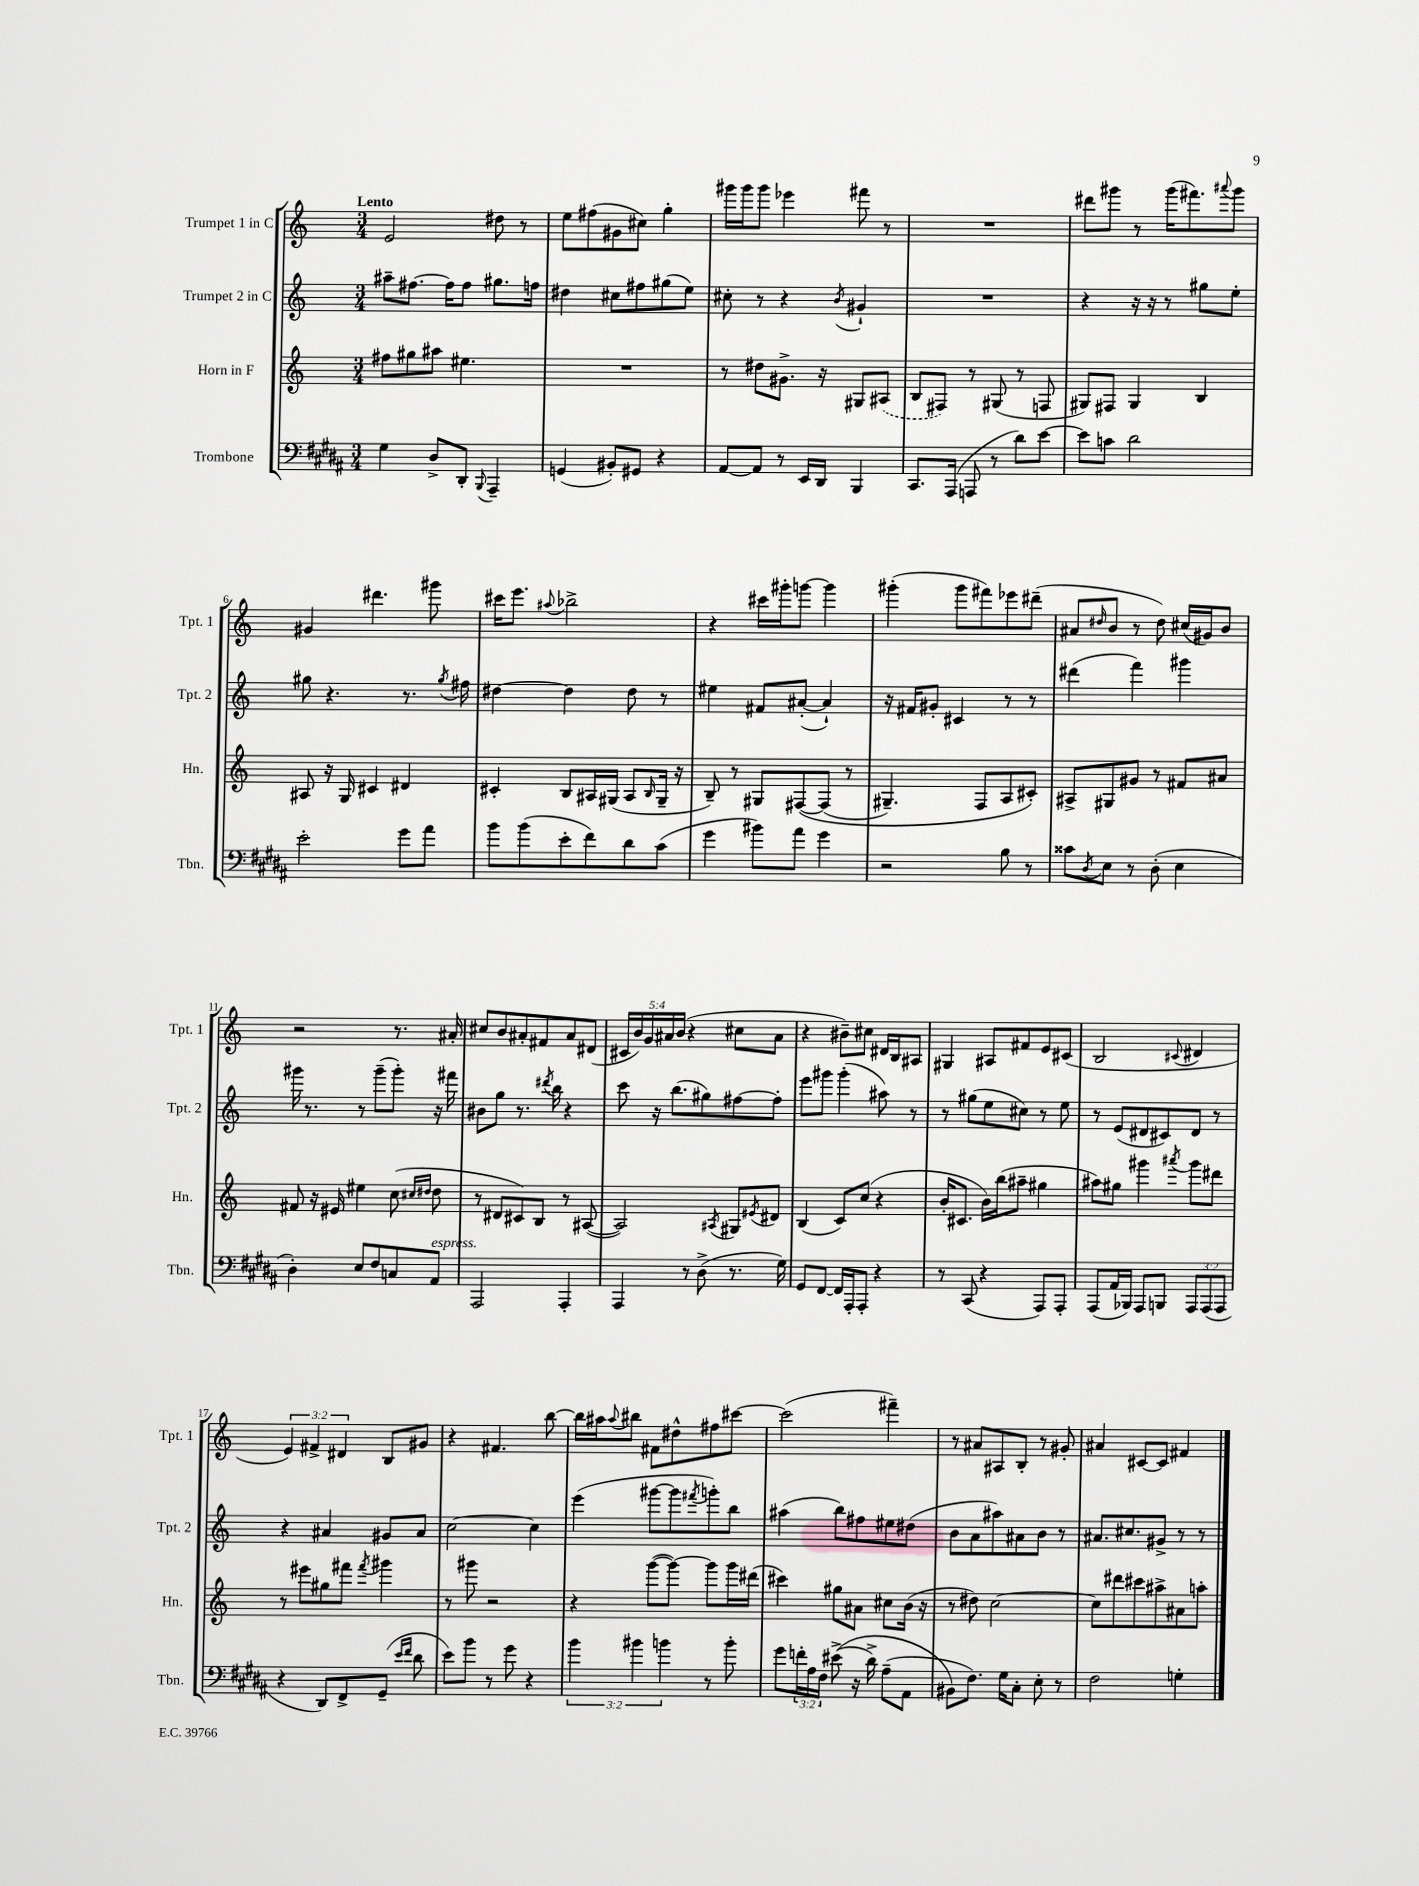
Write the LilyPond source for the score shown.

<<
\new StaffGroup <<
\new Staff = "s0" \with { instrumentName = "Trumpet 1 in C" shortInstrumentName = "Tpt. 1" } {
    \clef treble \key c \major \numericTimeSignature \time 3/4 \override Staff.TupletNumber.text = #tuplet-number::calc-fraction-text \tempo "Lento"
    e'2 dis''8 r8 |
    e''8 fis''8( gis'8 cis''8) g''4-. |
    gis'''16 gis'''16 gis'''8 ees'''4 fis'''8 r8 |
    R2. |
    dis'''8 gis'''8 r8 gis'''16( fis'''8.) \appoggiatura { ais'''8 } gis'''8 |
    gis'4 dis'''4. gis'''8 |
    cis'''16 e'''8. \appoggiatura { ais''8 } bes''2-> |
    r4 cis'''16 gis'''16-. g'''8~ g'''4 |
    gis'''4-.( gis'''8 fis'''8) ees'''8 dis'''8--( |
    ais'8 \grace { dis''16 } b'8 r8 dis''8) cis''16( gis'16) b'8 |
    r2 r8. ais'16-. |
    cis''8 b'8 ais'8-. fis'8 ais'8 dis'8( |
    \tuplet 5/4 { cis'16 b'16) g'16 ais'16 b'16( } r4 cis''8 ais'8 |
    r4 bis'8--) cis''8 dis'16 b16 ais8 |
    gis4 ais8 fis'8 e'8 cis'8( |
    b2 \appoggiatura { cis'8 } dis'4 |
    \tuplet 3/2 { e'4) fis'4-> dis'4 } b8 gis'8 |
    r4 fis'4. b''8~ |
    b''16 ais''16 \appoggiatura { ais''8 } bis''8 fis'8 dis''8-^ fis''8 cis'''8~ |
    cis'''2( fis'''4--) |
    r8 ais'8 ais8 b8-. r8 gis'8-. |
    ais'4 cis'8~ cis'8 fis'4 \bar "|." |
}
\new Staff = "s1" \with { instrumentName = "Trumpet 2 in C" shortInstrumentName = "Tpt. 2" } {
    \clef treble \key c \major \numericTimeSignature \time 3/4
    ais''8-- fis''8.~ fis''16 fis''8 gis''8. f''16 |
    dis''4 cis''8 fis''8 gis''8( e''8) |
    cis''8-. r8 r4 \acciaccatura { b'8 } gis'4-! |
    R2. |
    r4 r16 r16 r8 gis''8 e''8-. |
    gis''8 r4. r8. \acciaccatura { gis''8 } fis''16 |
    dis''4~ dis''4 dis''8 r8 |
    eis''4 fis'8 ais'8~-.( ais'4-!) |
    r16 fis'16 gis'8-. cis'4 r8 r8 |
    dis'''4( f'''4) gis'''4 |
    gis'''16 r8. r8 gis'''8--( gis'''8-.) r16 fis'''16 |
    bis'8 g''8 r8. \acciaccatura { dis'''8 } b''16 r4 |
    c'''8 r16 b''8.( gis''8) fis''8~ fis''8-. |
    e'''8 gis'''8 gis'''4-.( ais''8) r8 |
    r8 gis''8( e''8 cis''8) r8 e''8 |
    r8 e'8( dis'8 cis'8) dis'8 r8 |
    r4 ais'4 gis'8 ais'8 |
    c''2~ c''4 |
    e'''4( gis'''8~ gis'''8 \acciaccatura { fis'''8 } g'''8-.) b''8 |
    ais''4( b''8) fis''8 eis''8 dis''8( |
    b'8 a'8 ais''8) ais'8 b'8 r8 |
    ais'8. cis''8. gis'8-> r8 r8 \bar "|." |
}
\new Staff = "s2" \with { instrumentName = "Horn in F" shortInstrumentName = "Hn." } {
    \clef treble \key c \major \numericTimeSignature \time 3/4
    fis''8 gis''8 ais''8 eis''4. |
    R2. |
    r8 dis''8 gis'8.-> r16 gis8 \once \slurDashed ais8( |
    b8 fis8) r8 gis8( r8 f8 |
    gis8) fis8 gis4 b4 |
    ais8 r16 g16 cis'4 dis'4 |
    cis'4-. b8 ais16 gis16( ais8 \grace { b16 } gis16-- r16 |
    b8--) r8 gis8 fis8~\( fis8( r8 |
    gis4.--) f8 a8 cis'8-.\) |
    ais8-> gis8 gis'8 r8 fis'8 ais'8 |
    fis'8 r16 eis'16 eis''4 c''8( \grace { cis''16 dis''16 } dis''8 |
    r8 dis'8 cis'8) b8 r8 ais8~( |
    ais2) \acciaccatura { ais8 } gis8 \acciaccatura { eis'8 } dis'8 |
    b4( c'8) c''8( r4 |
    b'16-. cis'8. b'16) b''16( ais''8-- gis''4 |
    ais''8) gis''8 gis'''4 \acciaccatura { ais'''8 } gis'''8 dis'''8 |
    r8 eis'''8 gis''8 fis'''8 \acciaccatura { fis'''8 } gis'''4 |
    r8 gis'''8 r2 |
    r4 g'''8~( g'''8~) g'''8 g'''16 dis'''16( |
    cis'''4) gis''8 ais'8 cis''8 b'16( r16 |
    r8 dis''8) c''2~ |
    c''8 dis'''8 cis'''8 ais''8-> ais'8 a''8-. \bar "|." |
}
\new Staff = "s3" \with { instrumentName = "Trombone" shortInstrumentName = "Tbn." } {
    \clef bass \key b \major \numericTimeSignature \time 3/4 \override Staff.TupletNumber.text = #tuplet-number::calc-fraction-text
    gis4 dis8-> dis,8-. \appoggiatura { b,,8 } ais,,4-- |
    g,4( bis,8-.) gis,8 r4 |
    ais,8~ ais,8 r8 e,16 dis,16 b,,4 |
    cis,8. ais,,16( a,,8 r8 dis'8) e'8~ |
    e'8 c'8 dis'2 |
    e'2-. gis'8 ais'8 |
    b'8 b'8( e'8-. fis'8) dis'8 cis'8( |
    gis'4 bis'8) ais'8 gis'4 |
    r2 b8 r8 |
    cisis'8 \acciaccatura { dis8 } e8 r8 dis8-.( e4 |
    dis4-.) e8 fis8 c8 ais,8^\markup { \italic "espress." } |
    ais,,2 ais,,4-. |
    ais,,4 r8 dis8->( r8. gis16) |
    gis,8 fis,8~ fis,16 ais,,16-. ais,,8-. r4 |
    r8 cis,8( r4 ais,,8) ais,,8-. |
    ais,,8( ais,16 bes,,16) ais,,8 b,,8 \tuplet 3/2 { ais,,8 ais,,8( ais,,8 } |
    r4 dis,8) fis,8-> gis,8--( \grace { e'16 fis'16 } dis'8 |
    e'8) b'8 r8 gis'8 r4 |
    \tuplet 3/2 { b'4 bis'4 b'4 } r8 b'8-. |
    gis'8 \tuplet 3/2 { f'16-. ais16 fis16 } eis'8->(\( r16 dis'16->) ais8--( ais,8 |
    bis,8\) fis8.) gis16 cis8-. e8-. r8 |
    fis2 g4-. \bar "|." |
}
>>
>>
